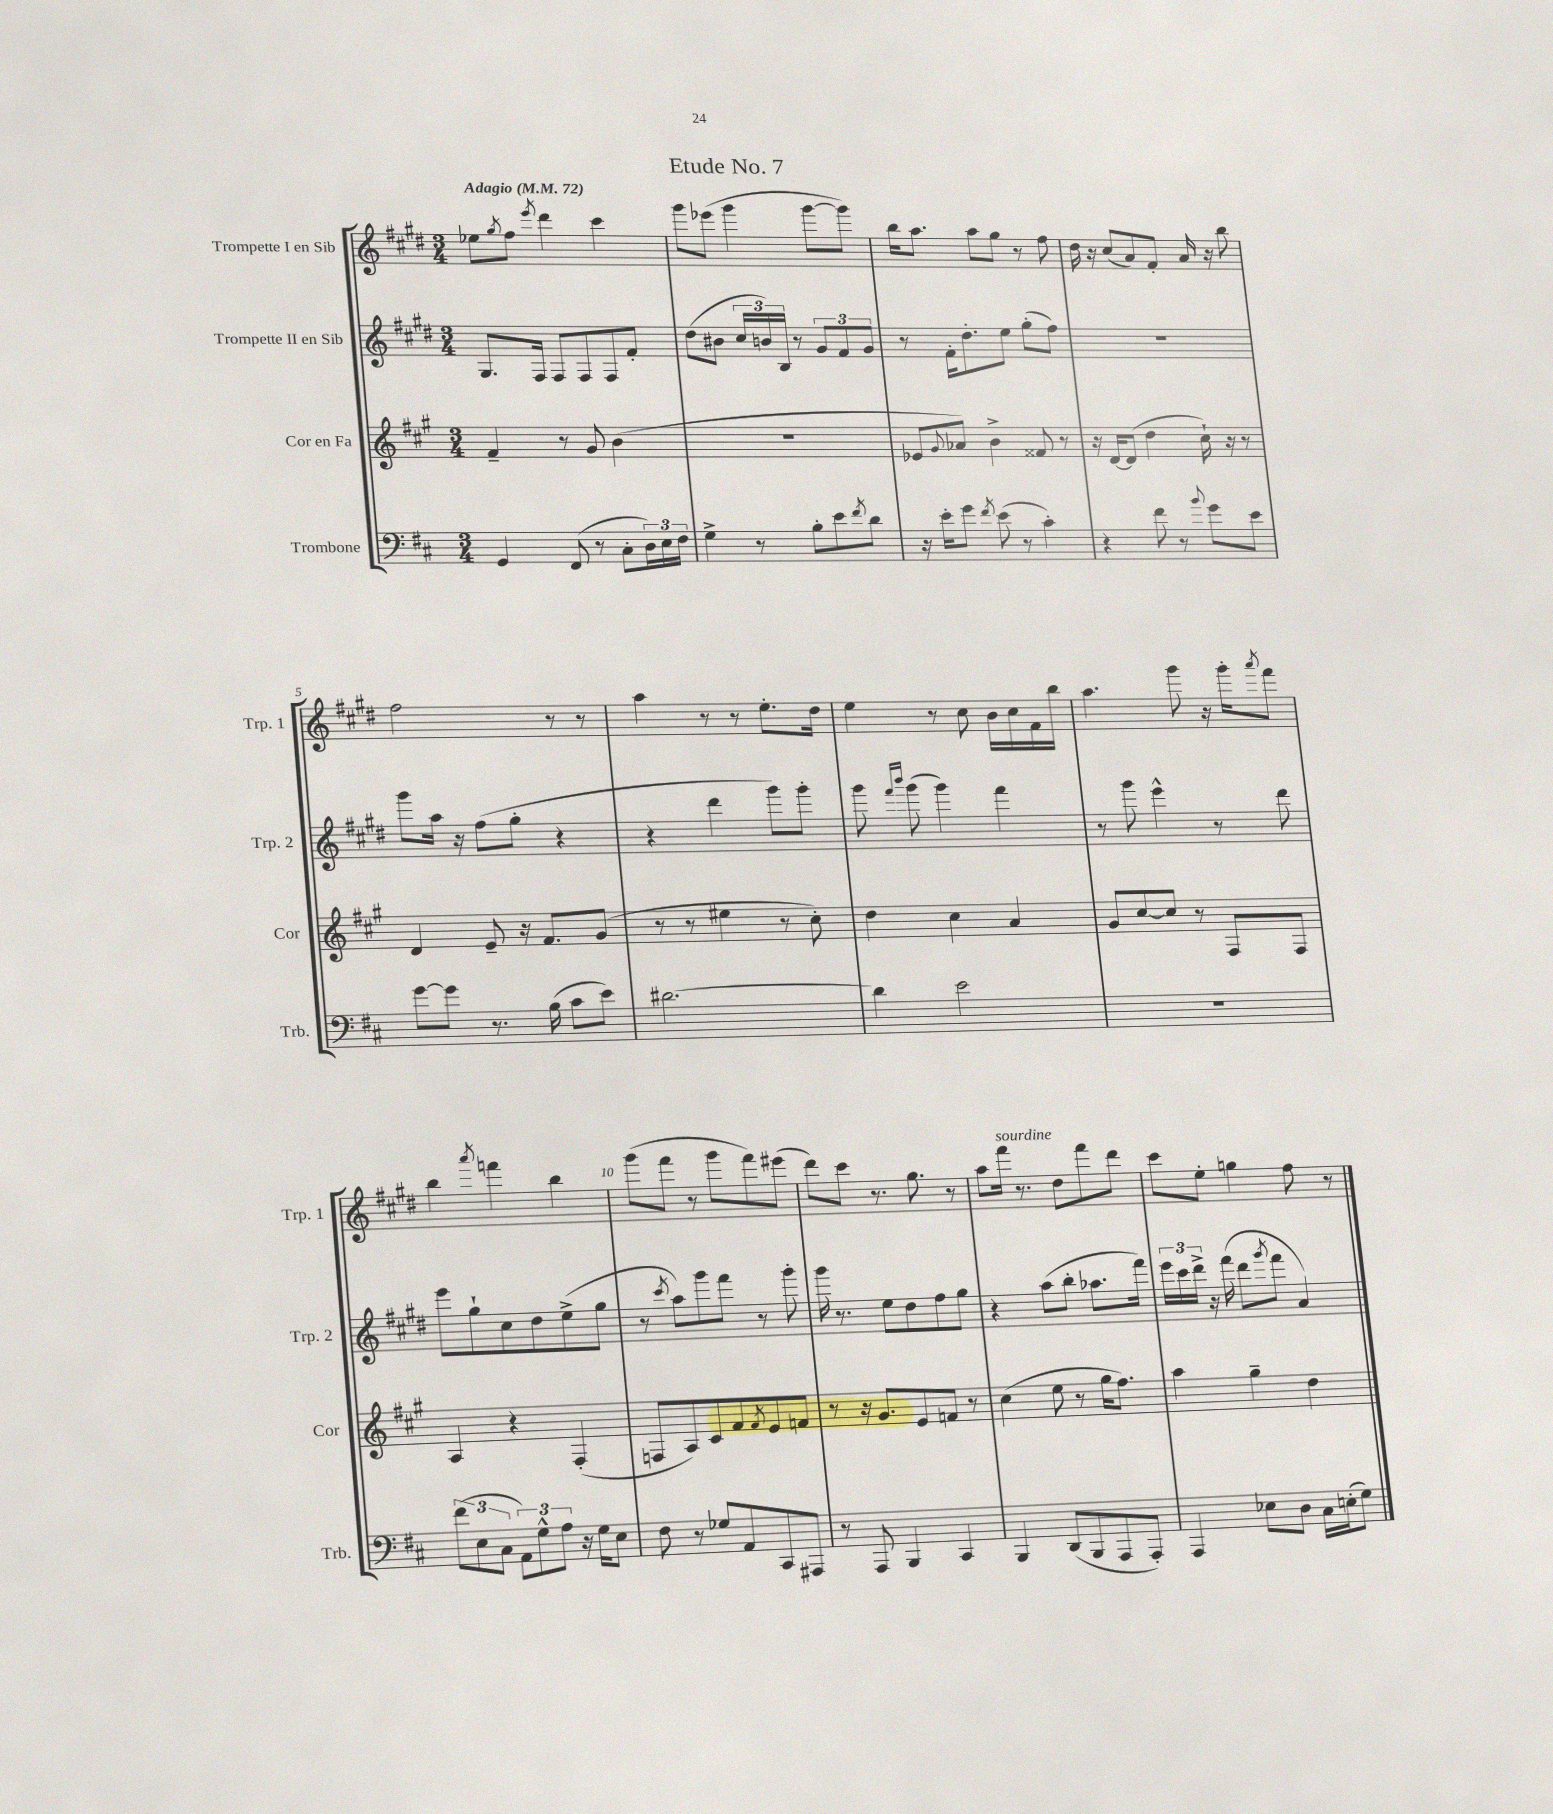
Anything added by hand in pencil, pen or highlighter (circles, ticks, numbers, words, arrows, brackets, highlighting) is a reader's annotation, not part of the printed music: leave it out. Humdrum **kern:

**kern	**kern	**kern	**kern
*part4	*part3	*part2	*part1
*staff4	*staff3	*staff2	*staff1
*I"Trombone	*I"Cor en Fa	*I"Trompette II en Sib	*I"Trompette I en Sib
*I'Trb.	*I'Cor	*I'Trp. 2	*I'Trp. 1
*clefF4	*clefG2	*clefG2	*clefG2
*k[f#c#]	*k[f#c#g#]	*k[f#c#g#d#]	*k[f#c#g#d#]
*M3/4	*M3/4	*M3/4	*M3/4
*MM72	*MM72	*MM72	*MM72
=1	=1	=1	=1
!	!	!	!LO:TX:a:B:t=Adagio
4GG/	4f#~/	8.G#/L	8ee-X\L
.	.	.	8qgg#/
.	.	.	8ff#\J
.	.	16F#/Jk	.
.	.	.	8qeee/
(8FF#/	8r	8F#/L	4ddd#\
8r	8g#/	8F#/	.
8C#'\L	(4b\	8F#/	4ccc#\
24D\L)	.	8f#'/J	.
24E\	.	.	.
24F#\JJ	.	.	.
=2	=2	=2	=2
4G^\	2.r	(8dd#\L	8ggg#\L
.	.	8b#X\J	(8eee-X\J
8r	.	24cc#/LL	4ggg#\
.	.	24bn/)	.
.	.	24B/JJ	.
8B'\L	.	8r	.
8e\	.	12g#/L	[8ggg#\L
.	.	12f#/	.
8qf#/	.	.	.
8d\J	.	.	8ggg#\J])
.	.	12g#/J	.
=3	=3	=3	=3
16r	8e-X/L	8r	16bb\KL
16e'\KL	.	.	8.aa\J
.	8qqg#/	.	.
8g\J	8a-X/J)	16f#'\KL	.
.	.	8.dd#'\	.
8qf#/	.	.	.
(8e\	4b^\	.	8aa\L
8r	.	8ee\J	8gg#\J
4c#'\)	8f##X/	(8gg#'\L	8r
.	8r	8ff#\J)	8ff#\
=4	=4	=4	=4
4r	16r	2.r	16dd#\
.	[16d/KL	.	16r
.	(8d/J]	.	(8cc#/L
8f#\	4dd\	.	8a/)
8r	.	.	8f#'/J
8qqb/	.	.	.
8g\L	16cc#`\)	.	16a/
.	16r	.	16r
8e\J	8r	.	8bb\
!!LO:LB:g=z
=5	=5	=5	=5
[8g\L	4d/	8ggg#\L	2ff#\
8g\J]	.	16aa\Jk	.
.	.	16r	.
8.r	8e~/	(8ff#\L	.
.	16r	8gg#'\J	.
(16B\	8.f#/L	.	.
8c#\L	.	4r	8r
8e\J)	(8g#/J	.	8r
=6	=6	=6	=6
[2.d#X\	8r	4r	4aa\
.	8r	.	.
.	4ee#X\	4ddd#\	8r
.	.	.	8r
.	8r	8ggg#\L)	8.ee'\L
.	8cc#'\)	8ggg#'\J	.
.	.	.	16dd#\Jk
=7	=7	=7	=7
4d#\]	4dd\	8ggg#\	4ee\
.	.	16qqfff#/LL	.
.	.	16qqbbb/JJ	.
.	.	(8ggg#\	.
2e\	4cc#\	4ggg#\)	8r
.	.	.	8cc#\
.	4a/	4fff#\	16b\LL
.	.	.	16cc#\
.	.	.	16f#\
.	.	.	16bb\JJ
=8	=8	=8	=8
2.r	8g#/L	8r	4.aa\
.	[8cc#/	8ggg#\	.
.	8cc#/J]	4eee^^\	.
.	8r	.	8ggg#\
.	8F#/L	8r	16r
.	.	.	16ggg#'\KL
.	.	.	8qaaa/
.	8F#/J	8ddd#\	8fff#\J
!!LO:LB:g=z
=9	=9	=9	=9
(12f#\L	4A/	8eee\L	4bb\
12E\	.	.	.
.	.	8gg#`\	.
12C#\J	.	.	.
.	.	.	8qaaa/
12AA\L)	4r	8cc#\	4fffn\
12G^^\	.	.	.
.	.	8dd#\	.
12A\J	.	.	.
16r	(4F#'/	(8ee^\	4bb\
16G\KL	.	.	.
8E\J	.	8gg#\J	.
=10	=10	=10	=10
8F#\	8Fn/L	8r	(8ggg#\L
.	.	8qccc#/	.
8r	8A/)	8aa\L)	8fff#\J
8G-X/L	8c#/	8ggg#\	8r
8AA/	8f#/	8fff#\J	8ggg#\L
.	8qf#/	.	.
8CC#/	8e/	8r	8fff#\)
8AAA#X/J	8fn/J	8ggg#'\	(8eee#X\J
=11	=11	=11	=11
8r	8r	16ggg#\	8ddd#\L)
.	.	8.r	.
8AAA/	16r	.	8ccc#\J
.	8.g#/L	.	.
4BBB/	.	8ee\L	8.r
.	8e/	8dd#\	.
.	.	.	8.gg#\
4CC#/	8fn/J	8ff#\	.
.	8r	8gg#\J	8r
=12	=12	=12	=12
4BBB/	(4cc#\	4r	8aa\L
!	!	!	!LO:TX:a:i:t=sourdine
.	.	.	16fff#\Jk
.	.	.	8.r
(8DD/L	8ee\	(8aa\L	.
8BBB/	8r	8bb'\J	8dd#\L
8AAA/	16gg#\KL	8.aa-X\L	8fff#\
.	8.ff#\J)	.	.
8AAA'/J)	.	.	8ddd#\J
.	.	16fff#\Jk)	.
=13	=13	=13	=13
4AAA/	4aa\	24eee\LL	8ccc#\L
.	.	24ccc#\	.
.	.	24ddd#^\JJ	.
.	.	16r	8ee'\J
.	.	(16fff#\	.
8E-X\L	4gg#~\	8ddd#\L	4ggn\
.	.	8qggg#/	.
8D\J	.	8fff#\J	.
16C#\LL	4dd\	4a/)	8ff#\
(16En'\J	.	.	.
8G\J)	.	.	8r
==	==	==	==
*-	*-	*-	*-
